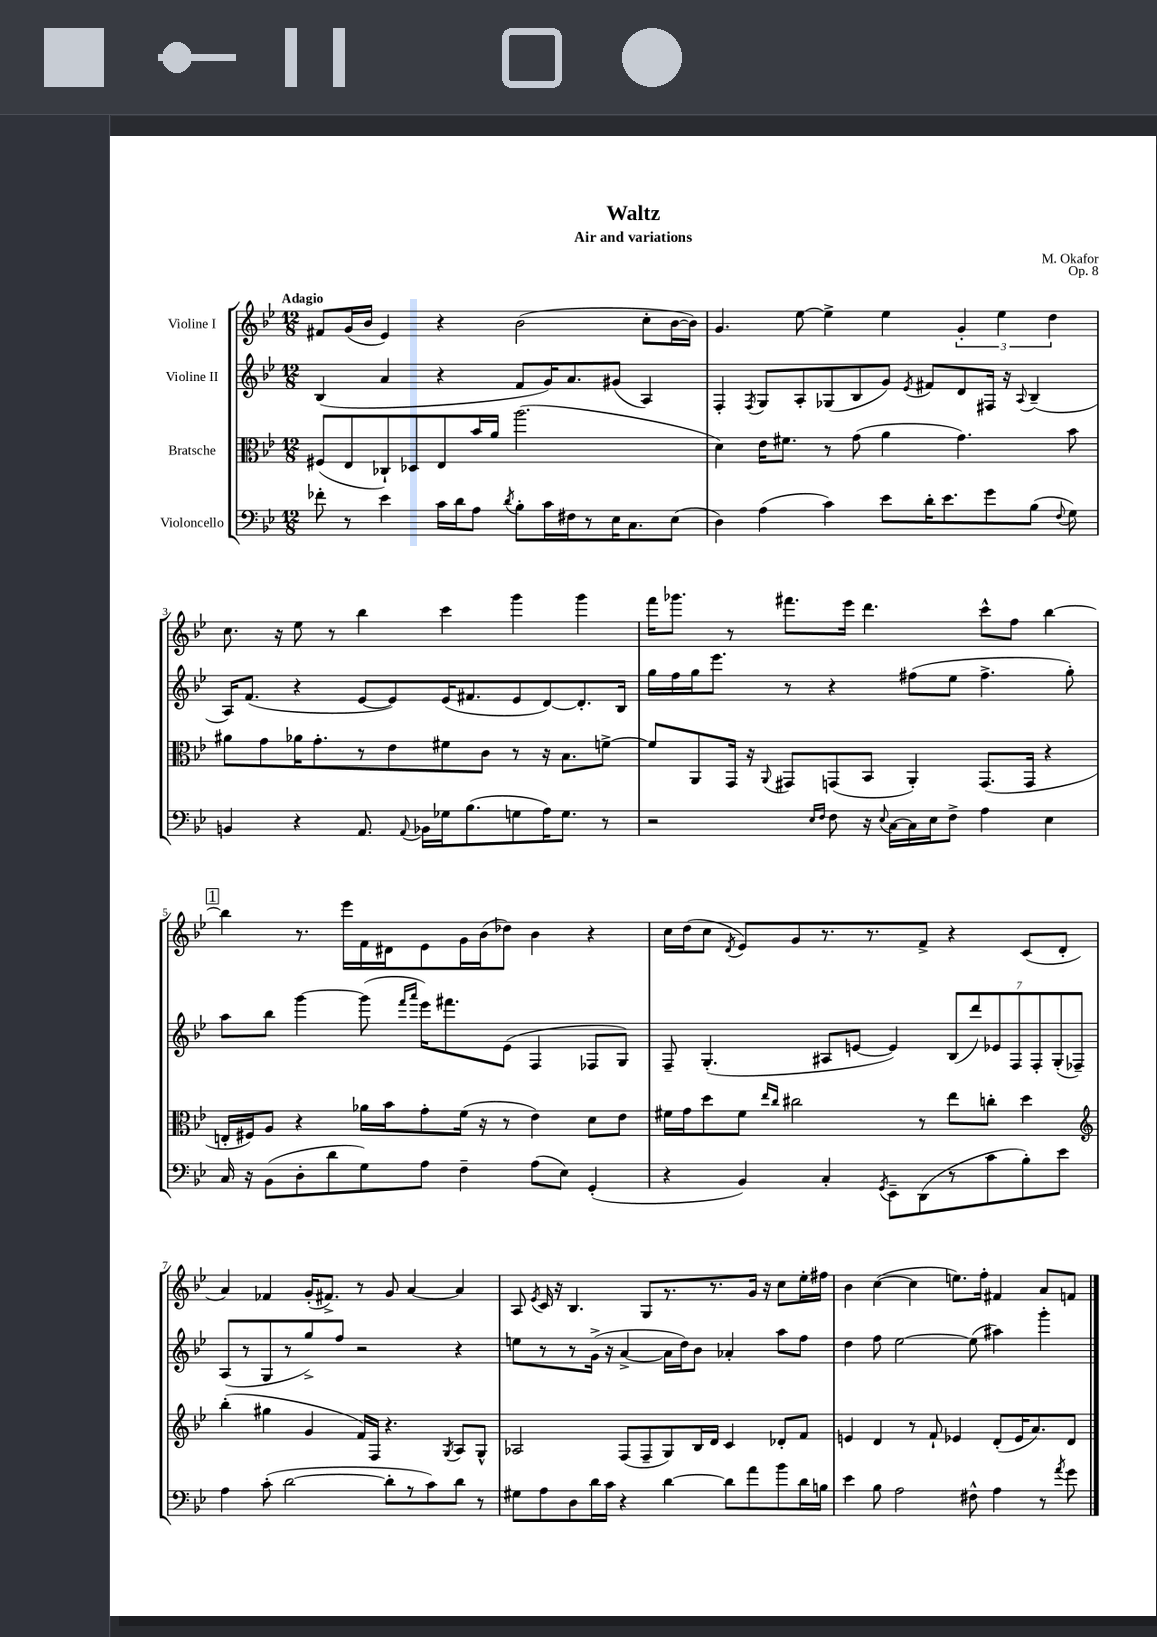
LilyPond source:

\header { title = "Waltz" composer = "M. Okafor" subtitle = "Air and variations" opus = "Op. 8" }
<<
\new StaffGroup <<
\new Staff = "s0" \with { instrumentName = "Violine I" } {
    \clef treble \key bes \major \numericTimeSignature \time 12/8 \tempo "Adagio"
    \autoBeamOff fis'8[ g'16( bes'16] ees'4) r4 bes'2( c''8[-. bes'16~ bes'16]) |
    g'4. ees''8~ ees''4-> ees''4 \tuplet 3/2 { g'4-. ees''4 d''4 } |
    c''8. r16 ees''8 r8 bes''4 c'''4 g'''4 g'''4 |
    f'''16[ ges'''8.] r8 fis'''8.[ ees'''16] d'''4. c'''8[-^ f''8] bes''4~ |
    \mark \markup { \box "1" } bes''4 r8. ees'''16[ f'16 dis'16 ees'8 g'16 bes'16( des''8]) bes'4 r4 |
    c''16[ d''16( c''8] \acciaccatura { d'8 } ees'8[) g'8 r8. r8. f'8]-> r4 c'8[( d'8]-. |
    a'4) fes'4 g'16[-.( fis'8.]->) r8 g'8 a'4~ a'4 |
    a8 \acciaccatura { ees'8 } c'16 r16 bes4. g8[ r8. r8. g'16] r16 c''8[ ees''16-. fis''16] |
    bes'4 c''4~( c''4 e''8.[) f''16]-. fis'4 a'8[ f'8] \bar "|." |
}
\new Staff = "s1" \with { instrumentName = "Violine II" } {
    \clef treble \key bes \major \numericTimeSignature \time 12/8
    \autoBeamOff bes4( a'4 r4 f'8[ g'16) a'8. gis'8]( a4) |
    f4-. \acciaccatura { f8 } g8[ a8-. ges8( bes8 g'8]) \acciaccatura { ees'8 } fis'8[ d'8 fis16] r16 \appoggiatura { a8 } bes4--( |
    a16[) f'8.]( r4 ees'8[~ ees'8) ees'16( fis'8. ees'8 d'8~) d'8.-. bes16] |
    g''16[ f''16 g''16 ees'''8.] r8 r4 fis''8[( ees''8] fis''4.-> g''8-.) |
    \mark \markup { \box "1" } a''8[ bes''8] g'''4~ g'''8( \grace { f'''16[ a'''16] } ees'''16[) fis'''8. ees'8]( f4 fes8[ g8]) |
    f8-- g4.-.( ais8[ e'8]~ e'4) \tuplet 7/4 { bes8[( d'''8) ees'8 f8 f8-. g8-.( fes8]--) } |
    a8[( r8 g8 r8 g''8->) f''8] r2 r4 |
    e''8[ r8 r8 g'16]->( r16 a'4~-> a'16[ d''16) bes'8] aes'4-. a''8[ f''8] |
    d''4 f''8 ees''2~ ees''8( ais''4) g'''4-. \bar "|." |
}
\new Staff = "s2" \with { instrumentName = "Bratsche" } {
    \clef alto \key bes \major \numericTimeSignature \time 12/8
    \autoBeamOff fis8[( ees8 ces8-!) des8 ees8 bes'16 a'16] a''2.( |
    d'4) ees'16[ fis'8.] r8 g'8( a'4 g'4.) bes'8 |
    ais'8[ g'8 aes'16 g'8.-. r8 ees'8 fis'8 c'8] r8 r16 bes8.[ f'8]~-> |
    f'8[ a,8 g,16] r16 \appoggiatura { a,8 } gis,8[ g,8( bes,8] a,4-.) g,8.[( g,16] r4 |
    \mark \markup { \box "1" } e16[-. fis16) a8] r4 aes'16[ bes'16 g'8-. f'16]( r16 r8 ees'4) d'8[ ees'8] |
    fis'16[ g'16 d''8 fis'8] \grace { ees''16[ c''16] } cis''2 r8 ees''8[ c''8]-. d''4 |
    \clef treble bes''4-.( gis''4 g'4 f'16[) f16] r4. \acciaccatura { g8 } a8[ g8]-^ |
    aes2 f8[( f8-- g8) bes16 d'16] c'4 des'8[-. f'8] |
    e'4 d'4 r8 f'8-! ees'4 d'8[-.( ees'16 a'8.) d'8] \bar "|." |
}
\new Staff = "s3" \with { instrumentName = "Violoncello" } {
    \clef bass \key bes \major \numericTimeSignature \time 12/8
    \autoBeamOff fes'8-. r8 ees'4 c'16[ d'16 a8] \acciaccatura { d'8 } bes8[-. c'16 fis16 r8 ees16 c8. ees8]( |
    d4) a4( c'4) ees'8[ d'16-. ees'8. g'8 bes8]( \appoggiatura { f8 } g8) |
    b,4 r4 a,8. \appoggiatura { a,8 } bes,16[ ges16 bes8.( g8 a16) g8.] r8 |
    r2 \grace { ees16[ f16] } f8 r16 \appoggiatura { ees8 } c16[~ c16 ees16 f8]-> a4 ees4 |
    \mark \markup { \box "1" } c16 r16 bes,8[( d8-. d'8 g8) a8] f4-- a8[( ees8]) g,4-.( |
    r4 bes,4) c4-. \acciaccatura { g,8 } ees,8[-- d,8( r8 c'8 bes8-.) ees'8] |
    a4 c'8-.( d'2~ d'8[-. r8 c'8) d'8] r8 |
    gis8[ a8 d8 d'16 c'16] r4 d'4~ d'8[ a'8 bes'8 d'16 b16] |
    ees'4 bes8 a2 fis8-^ a4 r8 \acciaccatura { a'8 } g'8 \bar "|." |
}
>>
>>
